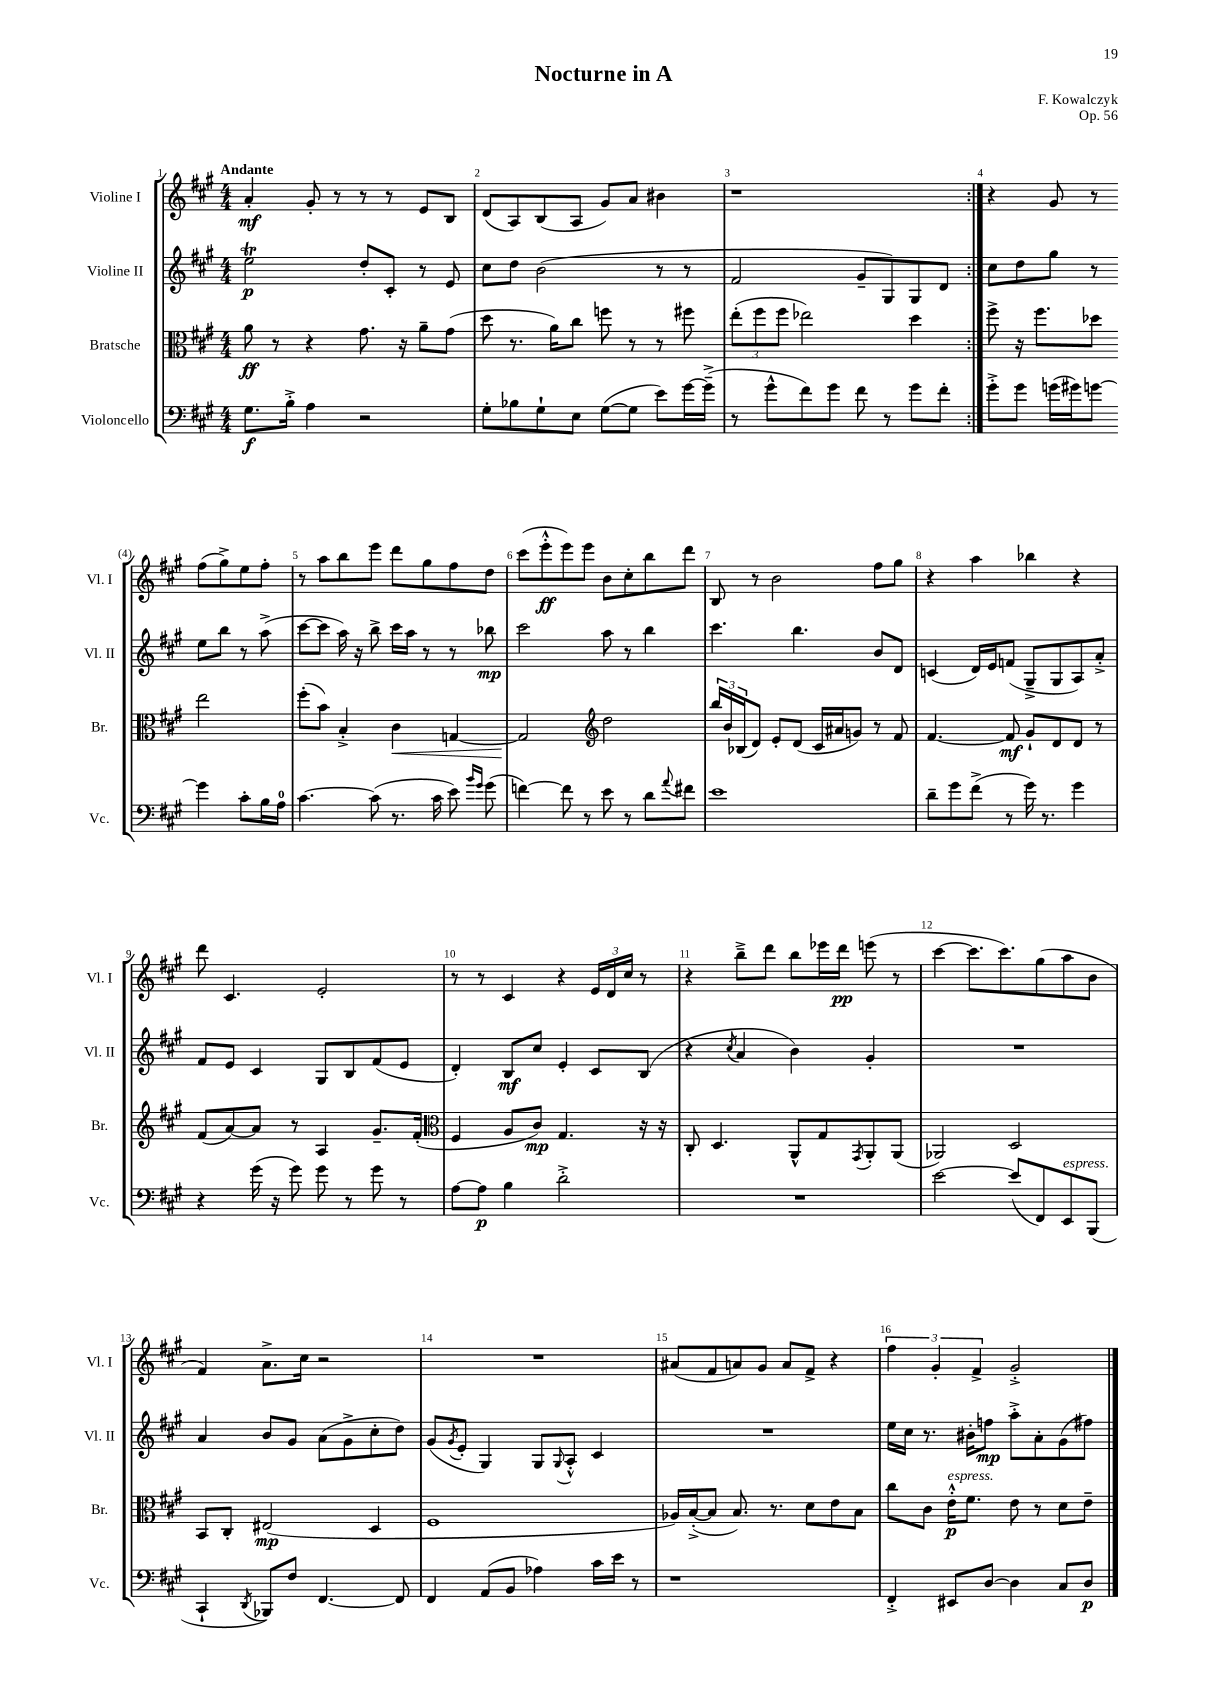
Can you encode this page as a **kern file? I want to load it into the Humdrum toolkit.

**kern	**dynam	**kern	**dynam	**kern	**dynam	**kern	**dynam
*part4	*part4	*part3	*part3	*part2	*part2	*part1	*part1
*staff4	*staff4	*staff3	*staff3	*staff2	*staff2	*staff1	*staff1
*I"Violoncello	*	*I"Bratsche	*	*I"Violine II	*	*I"Violine I	*
*I'Vc.	*	*I'Br.	*	*I'Vl. II	*	*I'Vl. I	*
*clefF4	*	*clefC3	*	*clefG2	*	*clefG2	*
*k[f#c#g#]	*	*k[f#c#g#]	*	*k[f#c#g#]	*	*k[f#c#g#]	*
*M4/4	*	*M4/4	*	*M4/4	*	*M4/4	*
=1	=1	=1	=1	=1	=1	=1	=1
!	!	!	!	!	!	!LO:TX:a:B:t=Andante	!
8.G#\L	f	8a\	ff	2eeT\	p	4a'/	mf
.	.	8r	.	.	.	.	.
16B'^\Jk	.	.	.	.	.	.	.
4A\	.	4r	.	.	.	8g#'/	.
.	.	.	.	.	.	8r	.
2r	.	8.g#\	.	8dd'/L	.	8r	.
.	.	.	.	8c#'/J	.	8r	.
.	.	16r	.	.	.	.	.
.	.	8a~\L	.	8r	.	8e/L	.
.	.	(8g#\J	.	8e/	.	8B/J	.
=2	=2	=2	=2	=2	=2	=2	=2
8G#'\L	.	8dd\	.	8cc#\L	.	(8d/L	.
8B-X\	.	8.r	.	8dd\J	.	8A/)	.
8G#`\	.	.	.	(2b\	.	(8B/	.
.	.	16a\KL)	.	.	.	.	.
8E\J	.	8cc#\J	.	.	.	8A/J	.
([8G#\L	.	8ffn\	.	.	.	8g#/L)	.
8G#\J]	.	8r	.	.	.	8a/J	.
8e\L)	.	8r	.	8r	.	4b#X\	.
[16g#\L	.	8ff#X\	.	8r	.	.	.
(16g#~^\JJ]	.	.	.	.	.	.	.
=3	=3	=3	=3	=3	=3	=3	=3
8r	.	(12ee'\L	.	2f#/	.	1r	.
.	.	12ff#\	.	.	.	.	.
8g#^^\L	.	.	.	.	.	.	.
.	.	12ff#\J	.	.	.	.	.
8f#\)	.	2ee-X\)	.	.	.	.	.
8g#\J	.	.	.	.	.	.	.
8f#\	.	.	.	8g#~/L	.	.	.
8r	.	.	.	8G#/)	.	.	.
8g#\L	.	4dd\	.	8G#/	.	.	.
8f#'\J	.	.	.	8d/J	.	.	.
=4:|!	=4:|!	=4:|!	=4:|!	=4:|!	=4:|!	=4:|!	=4:|!
8g#'^\L	.	8ff#^\	.	8cc#\L	.	4r	.
8g#\J	.	16r	.	8dd\	.	.	.
.	.	8.ff#\L	.	.	.	.	.
(16gn\LL	.	.	.	8gg#\J	.	8g#/	.
16g#X\J)	.	.	.	.	.	.	.
[8gn\J	.	8dd-X\J	.	8r	.	8r	.
4g\]	.	2ee\	.	8ee\L	.	(8ff#\L	.
.	.	.	.	8bb\J	.	8gg#^\)	.
8c#'\L	.	.	.	8r	.	8ee\	.
16B\L	.	.	.	(8aa^\	.	8ff#'\J	.
16A\JJ	.	.	.	.	.	.	.
!!LO:LB:g=z
=5	=5	=5	=5	=5	=5	=5	=5
[4.c#\	.	(8ff#'\L	.	[8ccc#\L	.	8r	.
.	.	8b\J)	.	8ccc#\J]	.	8aa\L	.
.	.	4B'^/	.	16aa\)	.	8bb\	.
.	.	.	.	16r	.	.	.
(8c#\]	.	.	.	8bb^\	.	8eee\J	.
!	!	!	!LO:HP:b	!	!	!	!
8.r	.	4c#\	<	16ccc#\LL	.	8ddd\L	.
.	.	.	.	16aa\JJ	.	.	.
.	.	.	.	8r	.	8gg#\	.
16c#\	.	.	.	.	.	.	.
8e\)	.	[4Gn/	.	8r	.	8ff#\	.
16qqb/LL	.	.	.	.	.	.	.
16qqg#/JJ	.	.	.	.	.	.	.
(8g#\	.	.	.	8bb-X\	mp	8dd\J	.
=6	=6	=6	=6	=6	=6	=6	=6
[4fn\)	.	2G/]	.	2ccc#\	.	(8ccc#\L	.
.	.	.	.	.	.	8eee'^^\	ff
8f\]	.	.	.	.	.	8eee\)	.
8r	.	.	.	.	.	8eee\J	.
*	*	*clefG2	*	*	*	*	*
8e\	.	2dd\	[	8aa\	.	8b\L	.
8r	.	.	.	8r	.	8cc#'\	.
8d\L	.	.	.	4bb\	.	8bb\	.
8qqa/	.	.	.	.	.	.	.
8f#X\J	.	.	.	.	.	8ddd\J	.
=7	=7	=7	=7	=7	=7	=7	=7
1e	.	24bb/LL	.	4.ccc#\	.	8B/	.
.	.	24b/	.	.	.	.	.
.	.	(24B-X/J	.	.	.	.	.
.	.	8d/J)	.	.	.	8r	.
.	.	8e'/L	.	.	.	2b\	.
.	.	(8d/J	.	4.bb\	.	.	.
.	.	16c#/LL	.	.	.	.	.
.	.	16a#X/J	.	.	.	.	.
.	.	8gn/J)	.	.	.	.	.
.	.	8r	.	8b/L	.	8ff#\L	.
.	.	8f#/	.	8d/J	.	8gg#\J	.
=8	=8	=8	=8	=8	=8	=8	=8
8d~\L	.	[4.f#/	.	(4cn/	.	4r	.
8g#\	.	.	.	.	.	.	.
(8f#^\J	.	.	.	16d/LL)	.	4aa\	.
.	.	.	.	16e/J	.	.	.
8r	.	8f#/]	mf	(8fn/J	.	.	.
16g#\)	.	8g#`/L	.	8G#~^/L	.	4bb-X\	.
8.r	.	.	.	.	.	.	.
.	.	8d/	.	8G#/	.	.	.
4g#\	.	8d/J	.	8A/)	.	4r	.
.	.	8r	.	8a'^/J	.	.	.
!!LO:LB:g=z
=9	=9	=9	=9	=9	=9	=9	=9
4r	.	(8f#/L	.	8f#/L	.	8ddd\	.
.	.	[8a/)	.	8e/J	.	4.c#/	.
(16g#\	.	8a/J]	.	4c#/	.	.	.
16r	.	.	.	.	.	.	.
8g#\)	.	8r	.	.	.	.	.
8g#\	.	4A/	.	8G#/L	.	2e'/	.
8r	.	.	.	8B/	.	.	.
8g#\	.	8.g#~/L	.	(8f#/	.	.	.
8r	.	.	.	8e/J	.	.	.
.	.	(16f#'/Jk	.	.	.	.	.
=10	=10	=10	=10	=10	=10	=10	=10
*	*	*clefC3	*	*	*	*	*
[8A\L	.	4F#/	.	4d'/)	.	8r	.
8A\J]	p	.	.	.	.	8r	.
4B\	.	8A/L	.	8B/L	mf	4c#/	.
.	.	8c#/J)	mp	8cc#/J	.	.	.
2d'^\	.	4.G#/	.	4e'/	.	4r	.
.	.	.	.	8c#/L	.	24e/LL	.
.	.	.	.	.	.	24d/	.
.	.	.	.	.	.	24cc#/JJ	.
.	.	16r	.	(8B/J	.	8r	.
.	.	16r	.	.	.	.	.
=11	=11	=11	=11	=11	=11	=11	=11
1r	.	8C#'/	.	4r	.	4r	.
.	.	4.D/	.	.	.	.	.
.	.	.	.	8qcc#/	.	.	.
.	.	.	.	4a/	.	8bb~^\L	.
.	.	.	.	.	.	8ddd\J	.
.	.	8AA^^/L	.	4b\)	.	8bb\L	.
.	.	8G#/	.	.	.	16eee-X\L	.
.	.	.	.	.	.	16ddd\JJ	pp
.	.	8qGG#/	.	.	.	.	.
.	.	8AA'/	.	4g#'/	.	(8eeen\	.
.	.	(8AA/J	.	.	.	8r	.
=12	=12	=12	=12	=12	=12	=12	=12
[2e\	.	2AA-X/)	.	1r	.	[4ccc#\	.
.	.	.	.	.	.	8.ccc#\L]	.
.	.	.	.	.	.	8.ccc#\)	.
(8e/L]	.	2D/	.	.	.	.	.
8FF#/)	.	.	.	.	.	(8gg#\	.
!LO:TX:a:i:t=espress.	!	!	!	!	!	!	!
8EE/	.	.	.	.	.	8aa\	.
(8BBB/J	.	.	.	.	.	8b\J	.
!!LO:LB:g=z
=13	=13	=13	=13	=13	=13	=13	=13
4CC#`/	.	8BB/L	.	4a/	.	4f#/)	.
.	.	8C#'/J	.	.	.	.	.
8qDD/	.	.	.	.	.	.	.
8BBB-X/L)	.	(2E#X/	mp	8b/L	.	8.a^\L	.
8F#/J	.	.	.	8g#/J	.	.	.
.	.	.	.	.	.	16cc#\Jk	.
[4.FF#/	.	.	.	(8a\L	.	2r	.
.	.	.	.	8g#^\	.	.	.
.	.	4D/	.	8cc#'\	.	.	.
8FF#/]	.	.	.	8dd\J)	.	.	.
=14	=14	=14	=14	=14	=14	=14	=14
4FF#/	.	1F#	.	(8g#/L	.	1r	.
.	.	.	.	8qg#/	.	.	.
.	.	.	.	8e'/J	.	.	.
(8AA/L	.	.	.	4G#/)	.	.	.
8BB/J	.	.	.	.	.	.	.
4A-X\)	.	.	.	8G#/L	.	.	.
.	.	.	.	8qqG#/	.	.	.
.	.	.	.	8A'^^/J	.	.	.
16c#\LL	.	.	.	4c#/	.	.	.
16e\JJ	.	.	.	.	.	.	.
8r	.	.	.	.	.	.	.
=15	=15	=15	=15	=15	=15	=15	=15
1r	.	16A-X/LL)	.	1r	.	(8a#X/L	.
.	.	([16B'^/J	.	.	.	.	.
.	.	8B/J]	.	.	.	8f#/	.
.	.	8.B/)	.	.	.	8an/)	.
.	.	.	.	.	.	8g#/J	.
.	.	8.r	.	.	.	.	.
.	.	.	.	.	.	8a/L	.
.	.	8d\L	.	.	.	8f#^/J	.
.	.	8e\	.	.	.	4r	.
.	.	8B\J	.	.	.	.	.
=16	=16	=16	=16	=16	=16	=16	=16
4FF#'^/	.	8cc#\L	.	16ee\LL	.	6ff#\	.
.	.	.	.	16cc#\JJ	.	.	.
.	.	8c#\J	.	8.r	.	.	.
.	.	.	.	.	.	6g#'/	.
!	!	!LO:TX:a:i:t=espress.	!	!	!	!	!
8EE#X/L	.	16e'^^\KL	p	.	.	.	.
.	.	8.f#\J	.	16b#X'\KL	.	.	.
.	.	.	.	.	.	6f#^/	.
[8D/J	.	.	.	8ffn\J	mp	.	.
4D\]	.	8e\	.	8aa'^\L	.	2g#'^/	.
.	.	8r	.	8a'\	.	.	.
8C#/L	.	8d\L	.	(8g#\	.	.	.
8D/J	p	8e~\J	.	8ff#X\J)	.	.	.
==	==	==	==	==	==	==	==
*-	*-	*-	*-	*-	*-	*-	*-
